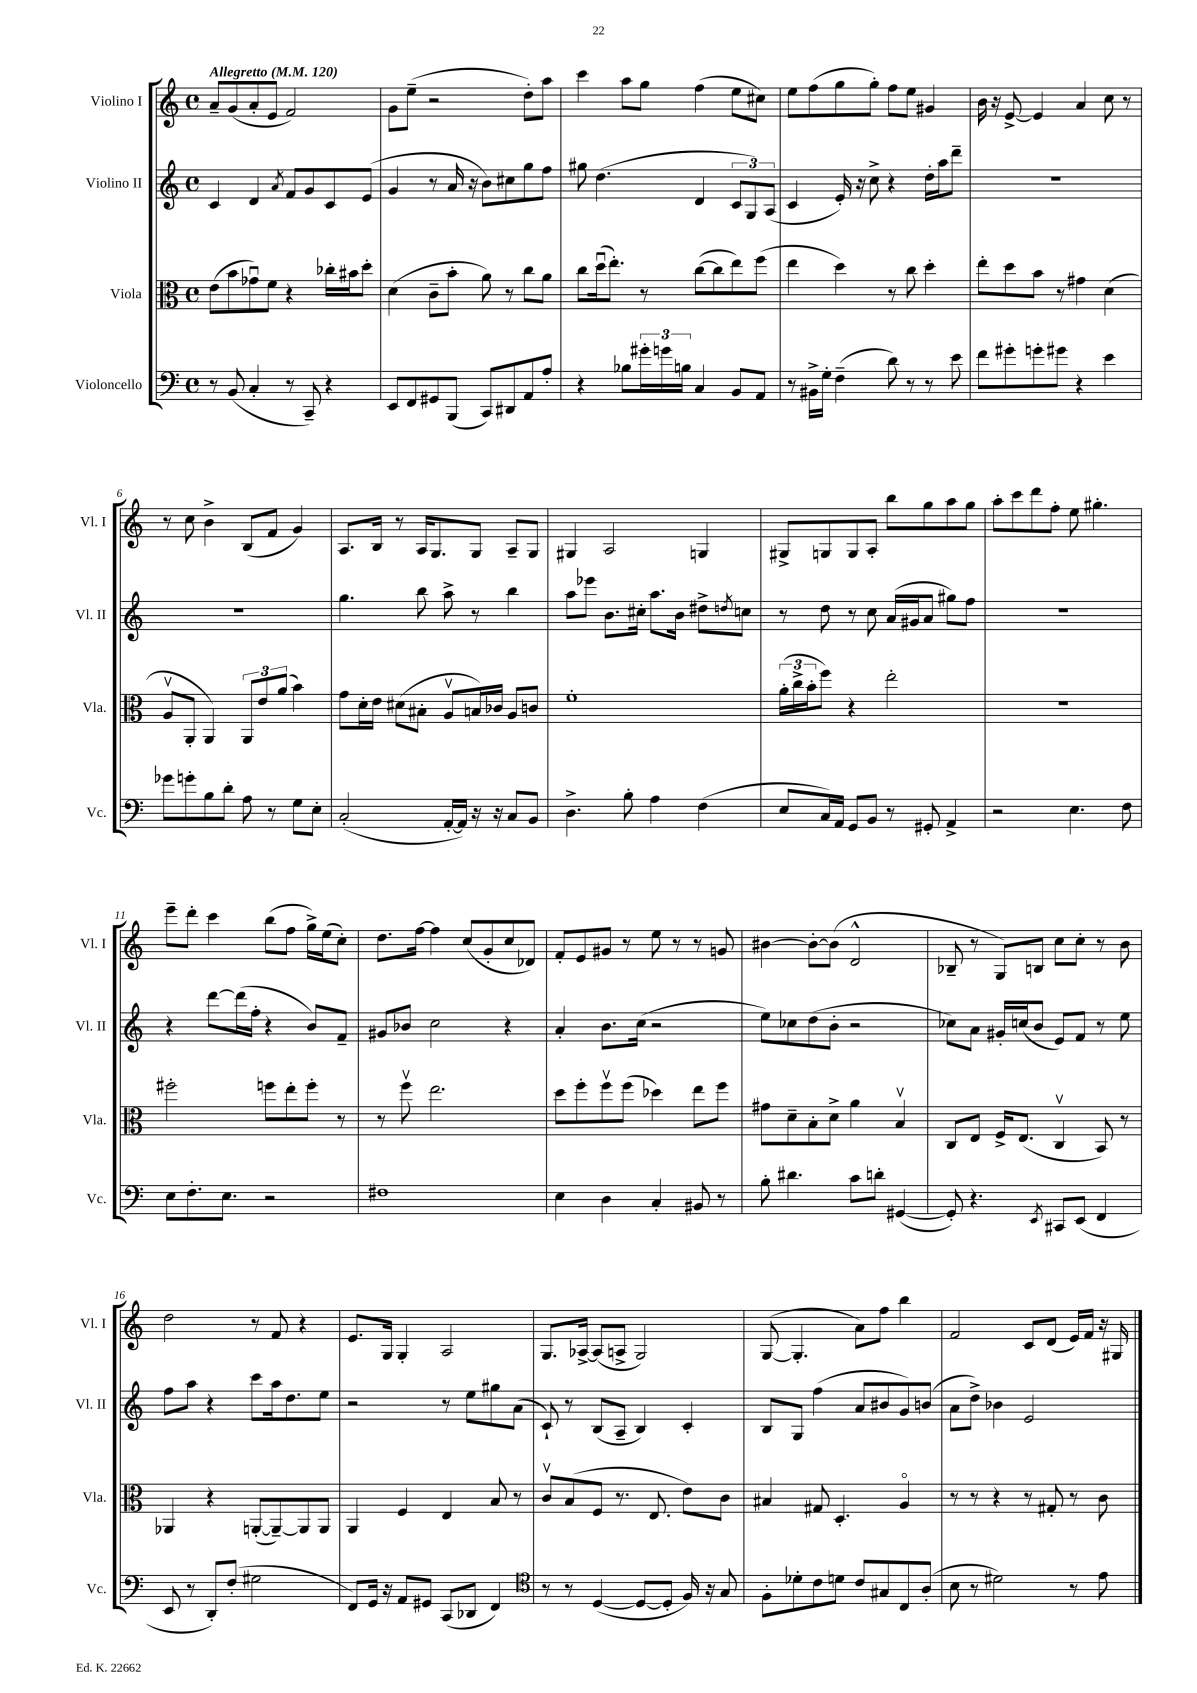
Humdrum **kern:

**kern	**kern	**kern	**kern
*part4	*part3	*part2	*part1
*staff4	*staff3	*staff2	*staff1
*I"Violoncello	*I"Viola	*I"Violino II	*I"Violino I
*I'Vc.	*I'Vla.	*I'Vl. II	*I'Vl. I
*clefF4	*clefC3	*clefG2	*clefG2
*k[]	*k[]	*k[]	*k[]
*M4/4	*M4/4	*M4/4	*M4/4
*met(c)	*met(c)	*met(c)	*met(c)
*MM120	*MM120	*MM120	*MM120
=1	=1	=1	=1
!	!	!	!LO:TX:a:B:t=Allegretto
8r	(8e\L	4c/	8a~/L
(8BB/	8b\	.	(8g/
4C'/	8g-Xu\)	4d/	8a'/
.	8f\J	.	8e/J
.	.	8qa/	.
8r	4r	8f/L	2f/)
8CC~/)	.	8g/	.
4r	16cc-X'\LL	8c/	.
.	16b#X\J	.	.
.	8dd'\J	(8e/J	.
=2	=2	=2	=2
8EE/L	(4d\	4g/	8g\L
8FF/	.	.	(8ee~\J
8GG#X/	8c~\L	8r	2r
(8BBB/J	8b'\J	16a/	.
.	.	16r	.
8CC/L)	8a\)	8b\L)	.
8DD#X/	8r	8cc#X\	.
8AA/	8cc\L	8gg\	8dd'\L)
8A'/J	8a\J	8ff\J	8aa\J
=3	=3	=3	=3
4r	8cc\L	8gg#X\	4ccc\
.	(16ddu\k	(4.dd\	.
.	8.ee'\J)	.	.
8B-X\L	.	.	8aa\L
24g#X'\L	8r	.	8gg\J
24gn\	.	.	.
24Bn\JJ	.	.	.
4C/	([8cc\L	4d/	(4ff\
.	8cc\]	.	.
8BB/L	8ee\)	12c/L	8ee\L
.	.	12G/)	.
8AA/J	(8ff\J	.	8cc#X\J)
.	.	(12A/J	.
=4	=4	=4	=4
8r	4ee\	4c/	8ee\L
16BB#X^\LL	.	.	(8ff\
16G'\JJ	.	.	.
(4F~\	4dd\)	16e'/)	8gg\
.	.	16r	.
.	.	8cc^\	8gg'\J)
8d\)	8r	4r	8ff\L
8r	8cc\	.	8ee\J
8r	4dd'\	16dd'\LL	4g#X/
.	.	16aa\J	.
8e\	.	8ddd~\J	.
=5	=5	=5	=5
8f\L	8ee'\L	1r	16b\
.	.	.	16r
8g#X'\	8dd\	.	[8e^/
8gn'\	8b\J	.	4e/]
8g#X\J	8r	.	.
4r	4g#X\	.	4a/
4e\	(4d\	.	8cc\
.	.	.	8r
!!LO:LB:g=z
=6	=6	=6	=6
8g-X\L	8Av/L	1r	8r
8gn'\	8AA'/J	.	8cc\
8B\	4AA/)	.	4b^\
8d'\J	.	.	.
8A\	12AA/L	.	(8B/L
.	12e/	.	.
8r	.	.	8f/J
.	(12a/J	.	.
8G\L	4b\)	.	4g/)
8E'\J	.	.	.
=7	=7	=7	=7
(2C'/	8g\L	4.gg\	8.A/L
.	16d'\L	.	.
.	16e\JJ	.	16B/Jk
.	(8d#X\L	.	8r
.	8B#X'\J	8bb\	16A/KL
.	.	.	8.G/
[16AA'/LL	8Av/L	8aa^\	.
16AA/JJ])	.	.	.
16r	16Bn/L)	8r	8G/J
16r	16c-X/JJ	.	.
8C/L	8A/L	4bb\	8A~/L
8BB/J	8cn/J	.	8G/J
=8	=8	=8	=8
4.D^\	1f'	8aa\L	4G#X/
.	.	8eee-X\J	.
.	.	8.b\L	2A/
8B'\	.	.	.
.	.	16cc#X'\Jk	.
4A\	.	8.aa\L	.
.	.	16b\Jk	.
(4F\	.	8dd#X^\L	4Gn/
.	.	8qddn/	.
.	.	8ccn\J	.
=9	=9	=9	=9
8E/L	(24a'\LL	8r	8G#X^/L
.	24cc^\	.	.
.	24b'\J	.	.
16C/L)	8ff\J)	8dd\	8Gn/
16AA/JJ	.	.	.
8GG/L	4r	8r	8G/
8BB/J	.	8cc\	8A'/J
8r	2ee'\	(16a/LL	8bb\L
.	.	16g#X/J	.
8GG#X'/	.	8a/J	8gg\
4AA^/	.	8gg#X\L)	8aa\
.	.	8ff\J	8gg\J
=10	=10	=10	=10
2r	1r	1r	8aa'\L
.	.	.	8ccc\
.	.	.	8ddd\
.	.	.	8ff'\J
4.E\	.	.	8ee\
.	.	.	4.gg#X'\
8F\	.	.	.
!!LO:LB:g=z
=11	=11	=11	=11
8E\L	2ff#X'\	4r	8eee~\L
8.F'\	.	.	8ddd'\J
.	.	[8ddd\L	4ccc\
8.E\J	.	.	.
.	.	(16ddd\L]	.
.	.	16ff'\JJ	.
2r	8ffn\L	4r	(8bb\L
.	8ee'\	.	8ff\J
.	8ff'\J	8b/L)	16gg^\LL)
.	.	.	(16ee\J
.	8r	8f~/J	8cc'\J)
=12	=12	=12	=12
1F#X	8r	8g#X/L	8.dd\L
.	8ffv\	8b-X/J	.
.	.	.	[16ff\Jk
.	2.ee\	2cc\	4ff\]
.	.	.	(8cc/L
.	.	.	8g'/
.	.	4r	8cc/
.	.	.	8d-X/J)
=13	=13	=13	=13
4E\	8dd\L	4a'/	8f'/L
.	8ff'\	.	8e/
4D\	8ffv\	8.b\L	8g#X/J
.	(8ff\J	.	8r
.	.	(16cc\Jk	.
4C'/	4dd-X\)	2r	8ee\
.	.	.	8r
8BB#X/	8ee\L	.	8r
8r	8ff\J	.	8gn/
=14	=14	=14	=14
8B'\	8g#X\L	8ee\L)	[4b#X\
4.d#X\	8d~\	8cc-X\	.
.	8B'\	(8dd\	8b#'\L_
.	8d^\J	8b'\J	(8b#\J]
8c\L	4a\	2r	2d^^/
8dn'\J	.	.	.
([4GG#X/	4Bv/	.	.
=15	=15	=15	=15
8GG#'/])	8C/L	8cc-X\L)	8B-X~/
4.r	8E/J	8a\J	8r
.	16F^/KL	16g#X'/LL	8G/L)
.	(8.E/J	(16ccn/J	.
.	.	8b/J	8Bn/J
8qEE/	.	.	.
8CC#X/L	4Cv/	8e/L)	8cc\L
(8EE/J	.	8f/J	8cc'\J
4FF/	8BB/)	8r	8r
.	8r	8ee\	8b\
!!LO:LB:g=z
=16	=16	=16	=16
8EE/	4AA-X/	8ff\L	2dd\
8r	.	8aa\J	.
8DD'/L)	4r	4r	.
(8F'/J	.	.	.
2G#X\	([8AAn'/L	8ccc\L	8r
.	8AA~/_)	16aa\k	8f/
.	.	8.dd\	.
.	8AA/]	.	4r
.	8AA/J	8ee\J	.
=17	=17	=17	=17
8FF/L)	4AA/	2r	8.e/L
16GG/Jk	.	.	.
16r	.	.	16G/Jk
8AA/L	4F/	.	4G'/
8GG#X/J	.	.	.
(8CC/L	4E/	8r	2A/
8DD-X/J	.	8ee\L	.
4FF/)	8B/	8gg#X\	.
.	8r	(8a\J	.
=18	=18	=18	=18
*clefC4	*	*	*
8r	8cv/L	8c`/)	8.G/L
8r	(8B/	8r	.
.	.	.	[16A-X^/Jk
([4D/	8F/J	(8B/L	(8A-/L]
.	8.r	8A~/J	8An^/J
8D/L_	.	4B/)	2G/)
.	8.E/	.	.
8D'/J]	.	.	.
16F/)	8e\L)	4c'/	.
16r	.	.	.
8G/	8c\J	.	.
=19	=19	=19	=19
8F'\L	4B#X/	8B/L	([8G/
8d-X'\	.	8G/J	4.G'/]
8c\	8G#X/	(4ff\	.
8dn\J	4.D'/	.	.
8c/L	.	8a/L	8a\L)
8G#X/	.	8b#X/	8ff\J
8C/	4A/	8g/)	4bb\
(8A'/J	.	(8bn/J	.
=20	=20	=20	=20
8B\	8r	8a\L	2f/
8r	8r	8dd^\J)	.
2d#X\)	4r	4b-X\	.
.	8r	2e/	8c/L
.	8G#X'/	.	(8d/J
8r	8r	.	16e/LL)
.	.	.	16f/JJ
8e\	8c\	.	16r
.	.	.	16G#X/
==	==	==	==
*-	*-	*-	*-
